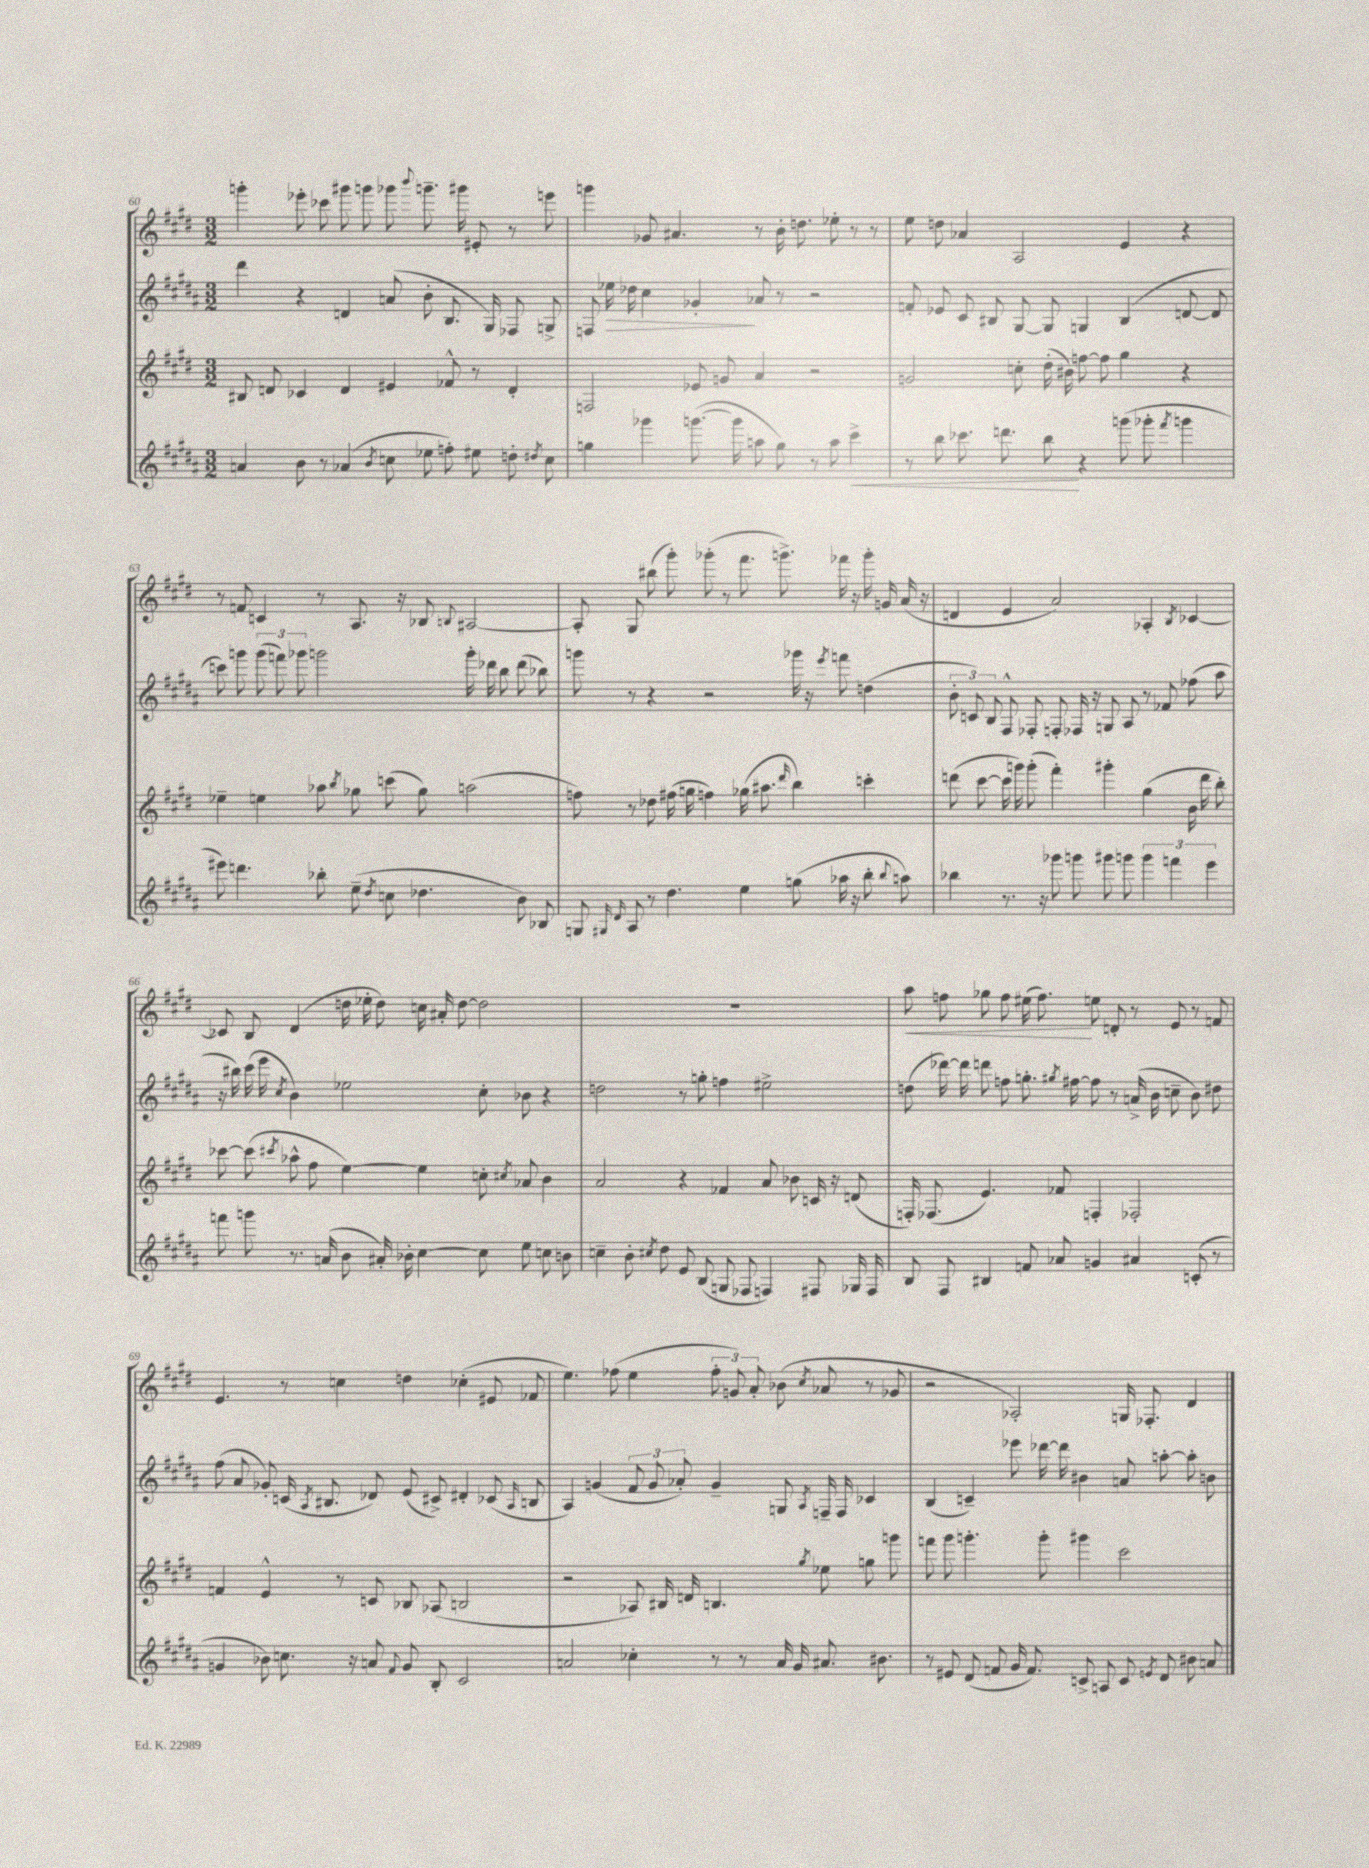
<<
\new StaffGroup <<
\new Staff = "s0" {
    \clef treble \key e \major \numericTimeSignature \time 3/2
    \autoBeamOff g'''4-. ees'''8-. ces'''8 gis'''8 g'''8 ges'''8 \appoggiatura { b'''8 } g'''8.-- gis'''16 eis'8-. r8 e'''8 |
    g'''4 ges'8 ais'4. r8 b'16-. d''8. ees''8-. r8 r8 |
    e''8 d''8 aes'4 a2 e'4 r4 |
    r8 f'8 c'4 r8 a8. r16 bes8 \appoggiatura { b8 } ais2~ |
    ais8-. gis8 bis''8( gis'''8-.) ges'''8-.( r8 fis'''8. g'''8.->) fes'''16 r16 g'''16-. g'16 a'16( r16 |
    d'4 e'4 a'2) aes4-. \acciaccatura { b8 } ces'4~ |
    ces'8 b8 dis'4( d''16 ees''16-. d''8) c''16 ais'16-. d''8~ d''2 |
    R1. |
    a''8\< f''8 ges''8 f''8 eis''16( f''8.\!) e''8 d'8-. r8 e'8 r8 f'8 |
    e'4. r8 c''4 d''4 ces''4-.( eis'8 fes'8 |
    e''4.) fes''8( e''4 \tuplet 3/2 { fes''8-. g'8) a'8-. } bes'8( \acciaccatura { cis''8 } aes'8 r8 ges'8 |
    r2 aes2-.) g16 fes8.-. dis'4 \bar "|." |
}
\new Staff = "s1" {
    \clef treble \key b \major \numericTimeSignature \time 3/2
    \autoBeamOff dis'''4 r4 d'4 a'8( b'8-. b8. gis16) fes8 g8-> |
    f8 ees''16\> des''16 cis''4 ges'4-.\! aes'8 r8 r2 |
    f'8-. ees'8 cis'8 bis8 gis8~ gis8 g4 bis4( d'8~ d'8 |
    c'''8) g'''8 \tuplet 3/2 { g'''8( f'''8) ges'''8 } g'''2 g'''16-. des'''16 b''8 des'''8( bes''8) |
    g'''8 r8 r4 r2 ges'''16 r16 \acciaccatura { e'''8 } f'''8 d''4( |
    \tuplet 3/2 { b'8-. c'8) b8 } fis8-^ fes8-. f8-. fes16 r16 g8 ais8 r8 fes'8 fes''8( ais''8 |
    r16 bis''16) cis'''16( e'''16 \acciaccatura { cis''8 } b'4) ees''2 cis''8-. bes'8 r4 |
    d''2 r8 g''8-. f''4 eis''2-> |
    d''8( des'''16~) des'''16 d'''8 f''8 g''8.-. \acciaccatura { gis''8 } fis''16~ fis''8 r8 a'16->( b'16 c''8-- b'8) dis''8 |
    fis''8( ais'8 ges'8-.) c'16( \acciaccatura { ais8 } bis8. des'8) e'8( cis'8->) dis'4-. ces'8( \grace { ais16 } b8 |
    ais4) g'4( \tuplet 3/2 { fis'8 g'8 aes'8-.) } g'4-- g8 \acciaccatura { ais8 } f16-- f16 ces'4 |
    b4( c'4--) ees'''8 des'''16~ des'''16 bis'4 a'8 a''8~-. a''8-. b'8 \bar "|." |
}
\new Staff = "s2" {
    \clef treble \key e \major \numericTimeSignature \time 3/2
    \autoBeamOff bis8 d'8 ces'4 d'4 eis'4 fes'8-^ r8 d'4-. |
    f2 ees'8 g'8 a'4 r2 |
    g'2 c''8-. dis''16-.( bis'16) f''8~ f''8 gis''4 r4 |
    ees''4-- e''4 aes''8 \acciaccatura { b''8 } ges''8 c'''8( ges''8) a''2( |
    f''8) r8 des''8 fis''16( g''16 f''4) ges''16( ais''8. \grace { dis'''16 } b''4) c'''4-. |
    d'''8( cis'''8~ cis'''16 g'''16) g'''8-.( fis'''4-.) gis'''4-. gis''4( b'16 d'''16 b''8-.) |
    ces'''8~ ces'''8( \acciaccatura { cis'''8 } aes''8-^ fis''8 e''4~) e''4 c''8-. \acciaccatura { cis''8 } aes'8 b'4 |
    a'2 r4 fes'4 a'8 bes'8 c'16 r16 d'8( |
    f16-.) fes8.( e'4.) fes'8 f4-. fes2-. |
    f'4 e'4-^ r8 c'8 bes8 aes8( b2 |
    r2 aes8) bis16 d'16 b4. \acciaccatura { gis''8 } ees''8 g''8 g'''8 |
    f'''8 gis'''8 g'''4.-. g'''8-. gis'''4 cis'''2 \bar "|." |
}
\new Staff = "s3" {
    \clef treble \key b \major \numericTimeSignature \time 3/2
    \autoBeamOff a'4 b'8 r8 aes'4( \acciaccatura { b'8 } c''8 ees''8 f''8-.) eis''8 d''8-. \acciaccatura { dis''8 } c''8 |
    g''4 ges'''4 g'''8.~( g'''16 a''8 g''8) r8 a''8 cis'''4->\< |
    r8 b''8 ces'''8. d'''8. b''8\! r4 g'''8( ges'''8-. \acciaccatura { fis'''8 } g'''4 |
    eis'''8) d'''4. bes''8-. e''8--( \acciaccatura { dis''8 } c''8 des''4. b'8) bes8 |
    g8 \grace { gis16 dis'16 } ais8 r8 dis''4. e''4 g''8( aes''16 r16 b''8-. \appoggiatura { b''8 } a''8) |
    bes''4 r8. r16 ges'''8 g'''8 gis'''8 g'''8 \tuplet 3/2 { g'''4 f'''4 e'''4 } |
    f'''8 g'''8 r8. a'16( b'8 ais'16-.) bes'16-. cis''4~ cis''8 e''8 c''8 b'8 |
    c''4-- b'8-. \acciaccatura { cis''8 } dis''8 e'8 b8( g8 fes8 f4) fis8 ges16 fis16 |
    b8 fis8 bis4 f'8 aes'8 g'4 ais'4 c'8-.( r8 |
    g'4 bes'8) c''8. r16 a'8 \appoggiatura { fis'8 } g'8 b8-. cis'2 |
    a'2 ces''4-. r8 r8 a'16 gis'16 ais'8. bis'8. |
    r8 eis'8 dis'8( f'8 gis'16 f'8.) c'8-> a8 c'8 \acciaccatura { e'8 } dis'8 bis'8 a'8 \bar "|." |
}
>>
>>
\layout { \context { \Score currentBarNumber = #60 } }
